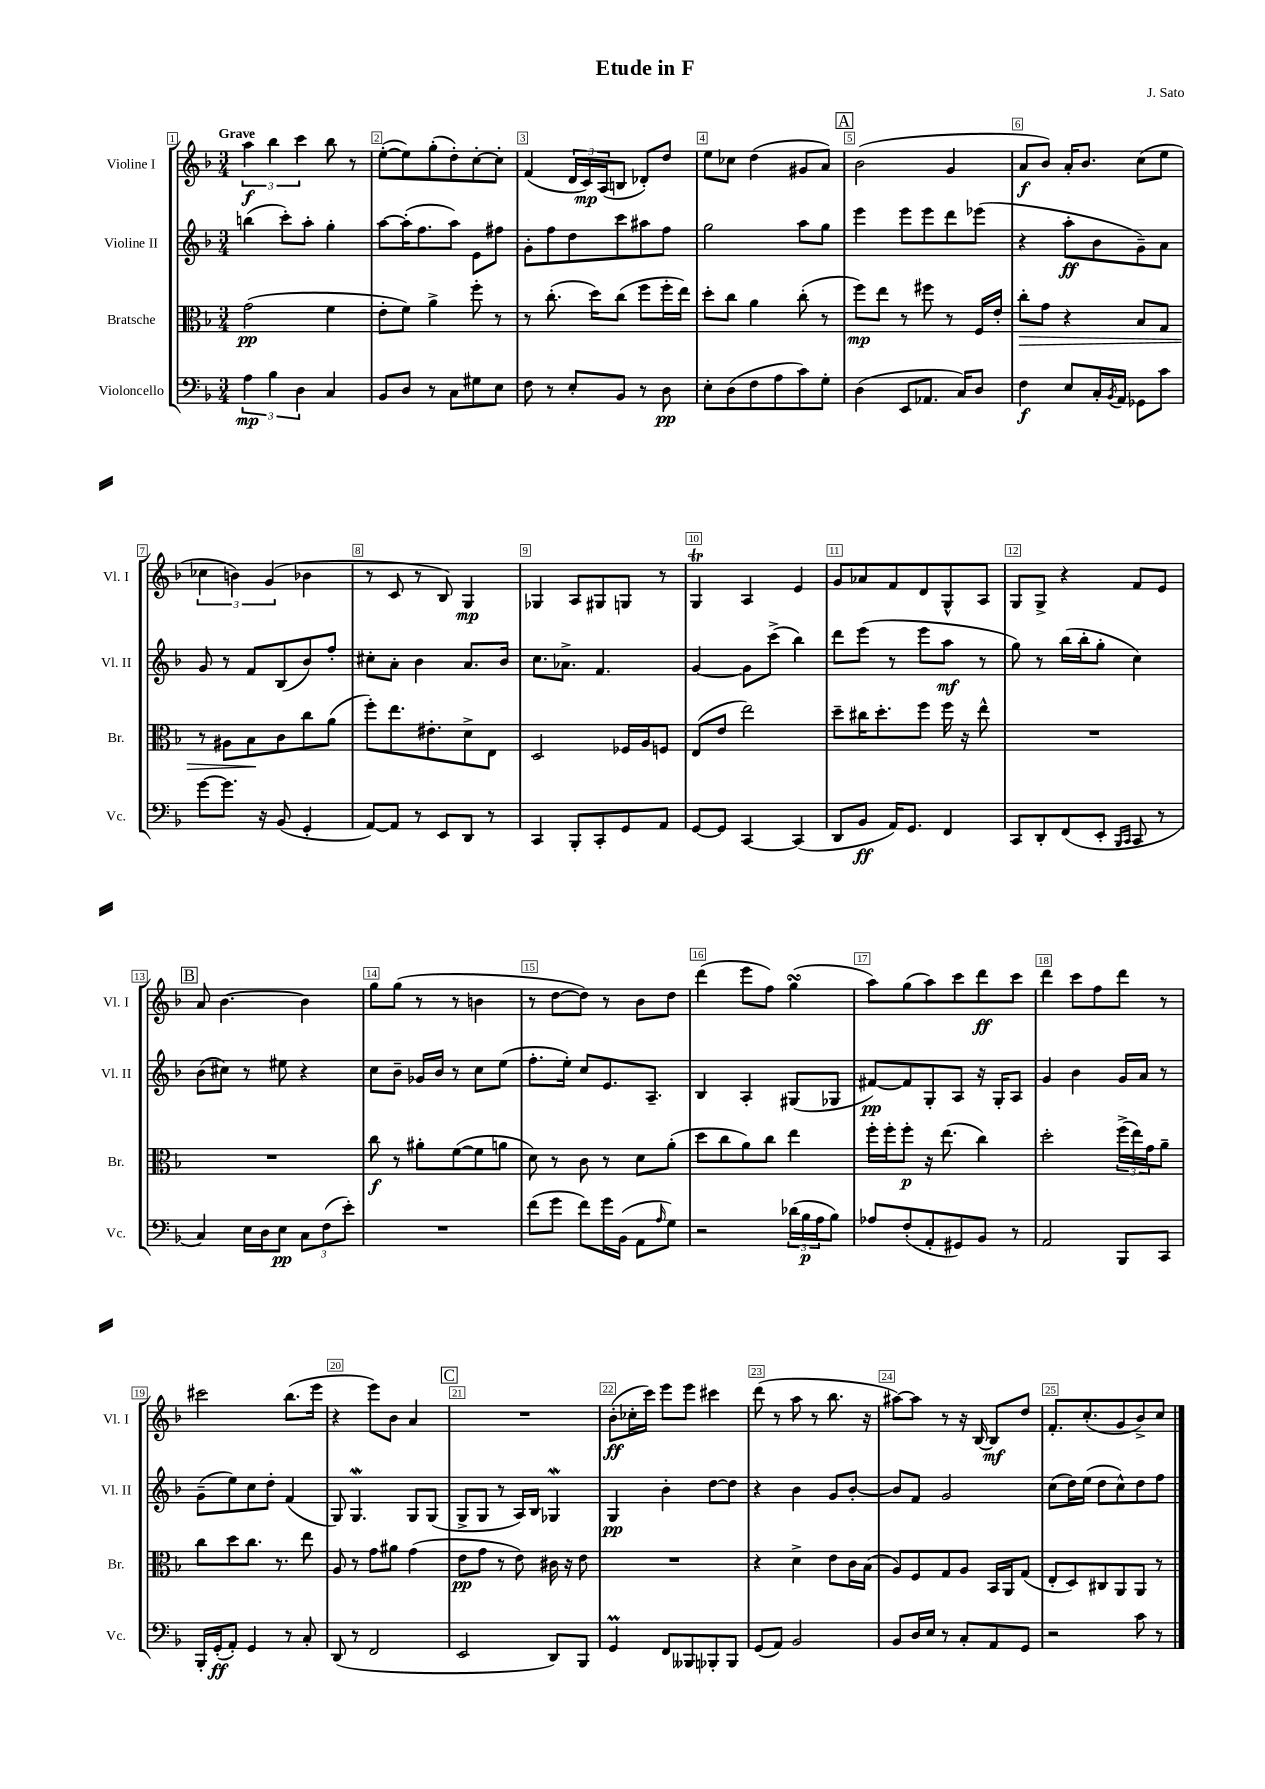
\header { title = "Etude in F" composer = "J. Sato" }
<<
\new StaffGroup <<
\new Staff = "s0" \with { instrumentName = "Violine I" shortInstrumentName = "Vl. I" } {
    \clef treble \key f \major \numericTimeSignature \time 3/4 \tempo "Grave"
    \tuplet 3/2 { a''4\f bes''4 c'''4 } bes''8 r8 |
    e''8~-.( e''8) g''8-.( d''8-.) c''8~-. c''8-. |
    f'4( \tuplet 3/2 { d'16 c'16\mp) a16( } b8 des'8-.) d''8 |
    e''8 ces''8 d''4( gis'8 a'8) |
    \mark \markup { \box "A" } bes'2( g'4 |
    a'8\f bes'8) a'16-. bes'8. c''8( e''8 |
    \tuplet 3/2 { ces''4 b'4) g'4( } bes'4 |
    r8 c'8 r8 bes8) g4\mp |
    ges4 a8 gis8 g8 r8 |
    g4\trill a4 e'4 |
    g'8 aes'8 f'8 d'8 g8-^ a8 |
    g8 g8-> r4 f'8 e'8 |
    \mark \markup { \box "B" } a'8 bes'4.~ bes'4 |
    g''8 g''8( r8 r8 b'4 |
    r8 d''8~ d''8) r8 bes'8 d''8 |
    d'''4( e'''8 f''8) g''4\turn( |
    a''8) g''8( a''8) c'''8 d'''8\ff c'''8 |
    d'''4 c'''8 f''8 d'''8 r8 |
    cis'''2 bes''8.( e'''16 |
    r4 e'''8) bes'8 a'4 |
    \mark \markup { \box "C" } R2. |
    bes'8-.\ff( ces''16-. c'''16) e'''8 e'''8 cis'''4 |
    d'''8( r8 a''8 r8 bes''8. r16 |
    ais''8~) ais''8 r8 r16 bes16~ bes8\mf d''8 |
    f'8.-. c''8.-.( g'8 bes'8->) c''8 \bar "|." |
}
\new Staff = "s1" \with { instrumentName = "Violine II" shortInstrumentName = "Vl. II" } {
    \clef treble \key f \major \numericTimeSignature \time 3/4
    b''4( c'''8-.) a''8-. g''4-. |
    a''8~ a''16-.( f''8. a''8) e'8 fis''8 |
    g'8-. f''8 d''8 c'''8 ais''8 f''8 |
    g''2 a''8 g''8 |
    \mark \markup { \box "A" } e'''4 e'''8 e'''8 d'''8 ees'''8( |
    r4 a''8-.\ff bes'8 g'8--) a'8 |
    g'8 r8 f'8 bes8( bes'8) f''8-. |
    cis''8-. a'8-. bes'4 a'8. bes'16 |
    c''8. aes'8.-> f'4. |
    g'4~ g'8 c'''8->( bes''4) |
    d'''8 e'''8( r8 e'''8 a''8\mf r8 |
    g''8) r8 bes''16( bes''16-. g''8-. c''4) |
    \mark \markup { \box "B" } bes'8( cis''8) r8 eis''8 r4 |
    c''8 bes'8-- ges'16 bes'16 r8 c''8 e''8( |
    f''8.-. e''16-.) c''8 e'8. a8.-- |
    bes4 a4-. gis8( ges8 |
    fis'8~\pp) fis'8 g8-. a8 r16 g16-. a8 |
    g'4 bes'4 g'16 a'16 r8 |
    g'8--( e''8) c''8 d''8-. f'4( |
    g8) g4.\mordent g8 g8( |
    \mark \markup { \box "C" } g8-> g8 r8 a16) bes16 ges4\mordent |
    g4\pp bes'4-. d''8~ d''8 |
    r4 bes'4 g'8 bes'8~-. |
    bes'8 f'8 g'2 |
    c''8( d''16) e''16( d''8 c''8-^) d''8 f''8 \bar "|." |
}
\new Staff = "s2" \with { instrumentName = "Bratsche" shortInstrumentName = "Br." } {
    \clef alto \key f \major \numericTimeSignature \time 3/4
    g'2\pp( f'4 |
    e'8-. f'8) a'4-> f''8-. r8 |
    r8 c''8.-.( d''16) c''8( f''8 f''16-. e''16) |
    d''8-. c''8 a'4 c''8-.( r8 |
    \mark \markup { \box "A" } f''8\mp) e''8 r8 fis''8 r8 f16 e'16-. |
    c''8-.\> g'8 r4 bes8 g8 |
    r8 ais8 bes8\! c'8 c''8 a'8( |
    f''8-.) e''8. eis'8.-. d'8-> e8 |
    d2 fes16 a16 f8 |
    e8( e'8 e''2) |
    d''8-- cis''16 d''8.-. f''8 f''16 r16 e''8-^ |
    R2. |
    \mark \markup { \box "B" } R2. |
    c''8\f r8 ais'8-. f'8~( f'8 a'8 |
    d'8) r8 c'8 r8 d'8 a'8-.( |
    d''8 c''8 a'8) c''8 e''4 |
    f''16-. f''16-. f''8-.\p r16 e''8.( c''4) |
    d''2-. \tuplet 3/2 { f''16->( e''16) g'16 } a'8-- |
    c''8 d''8 c''8. r8. e''8 |
    a8 r8 g'8 ais'8 g'4( |
    \mark \markup { \box "C" } e'8\pp g'8 r8 e'8) cis'16 r16 e'8 |
    R2. |
    r4 d'4-> e'8 c'16 bes16( |
    a8) f8 g8 a8 bes,16 a,16 g8( |
    e8-. d8) cis8 a,8 a,8 r8 \bar "|." |
}
\new Staff = "s3" \with { instrumentName = "Violoncello" shortInstrumentName = "Vc." } {
    \clef bass \key f \major \numericTimeSignature \time 3/4
    \tuplet 3/2 { a4\mp bes4 d4 } c4 |
    bes,8 d8 r8 c8 gis8 e8 |
    f8 r8 e8-. bes,8 r8 d8\pp |
    e8-. d8( f8 a8 c'8) g8-. |
    \mark \markup { \box "A" } d4( e,8 aes,8. c16) d8 |
    f4\f e8 c16-. \acciaccatura { bes,8 } a,16 ges,8 c'8 |
    g'8~ g'8. r16 bes,8( g,4-. |
    a,8~) a,8 r8 e,8 d,8 r8 |
    c,4 bes,,8-. c,8-. g,8 a,8 |
    g,8~ g,8 c,4~ c,4( |
    d,8 bes,8\ff a,16) g,8. f,4 |
    c,8 d,8-. f,8( e,8-. \grace { bes,,16 c,16 } c,8 r8 |
    \mark \markup { \box "B" } c4) e16 d16 e8\pp \tuplet 3/2 { c8 f8( e'8-.) } |
    R2. |
    f'8( g'8 f'8) g'16 bes,16( a,8 \grace { a16 } g8) |
    r2 \tuplet 3/2 { des'16( bes16\p a16 } bes8) |
    aes8 f8-.( a,8-. gis,8) bes,8 r8 |
    a,2 bes,,8 c,8 |
    bes,,16-. g,16-.\ff( a,8-.) g,4 r8 c8-. |
    d,8( r8 f,2 |
    \mark \markup { \box "C" } e,2 d,8) bes,,8 |
    g,4\prall f,8 beses,,8 bes,,8-. bes,,8 |
    g,8( a,8) bes,2 |
    bes,8 d16 e16 r8 c8-. a,8 g,8 |
    r2 c'8 r8 \bar "|." |
}
>>
>>
\layout { \context { \Score \override BarNumber.break-visibility = ##(#f #t #t) barNumberVisibility = #all-bar-numbers-visible \override BarNumber.stencil = #(make-stencil-boxer 0.1 0.3 ly:text-interface::print) } }
